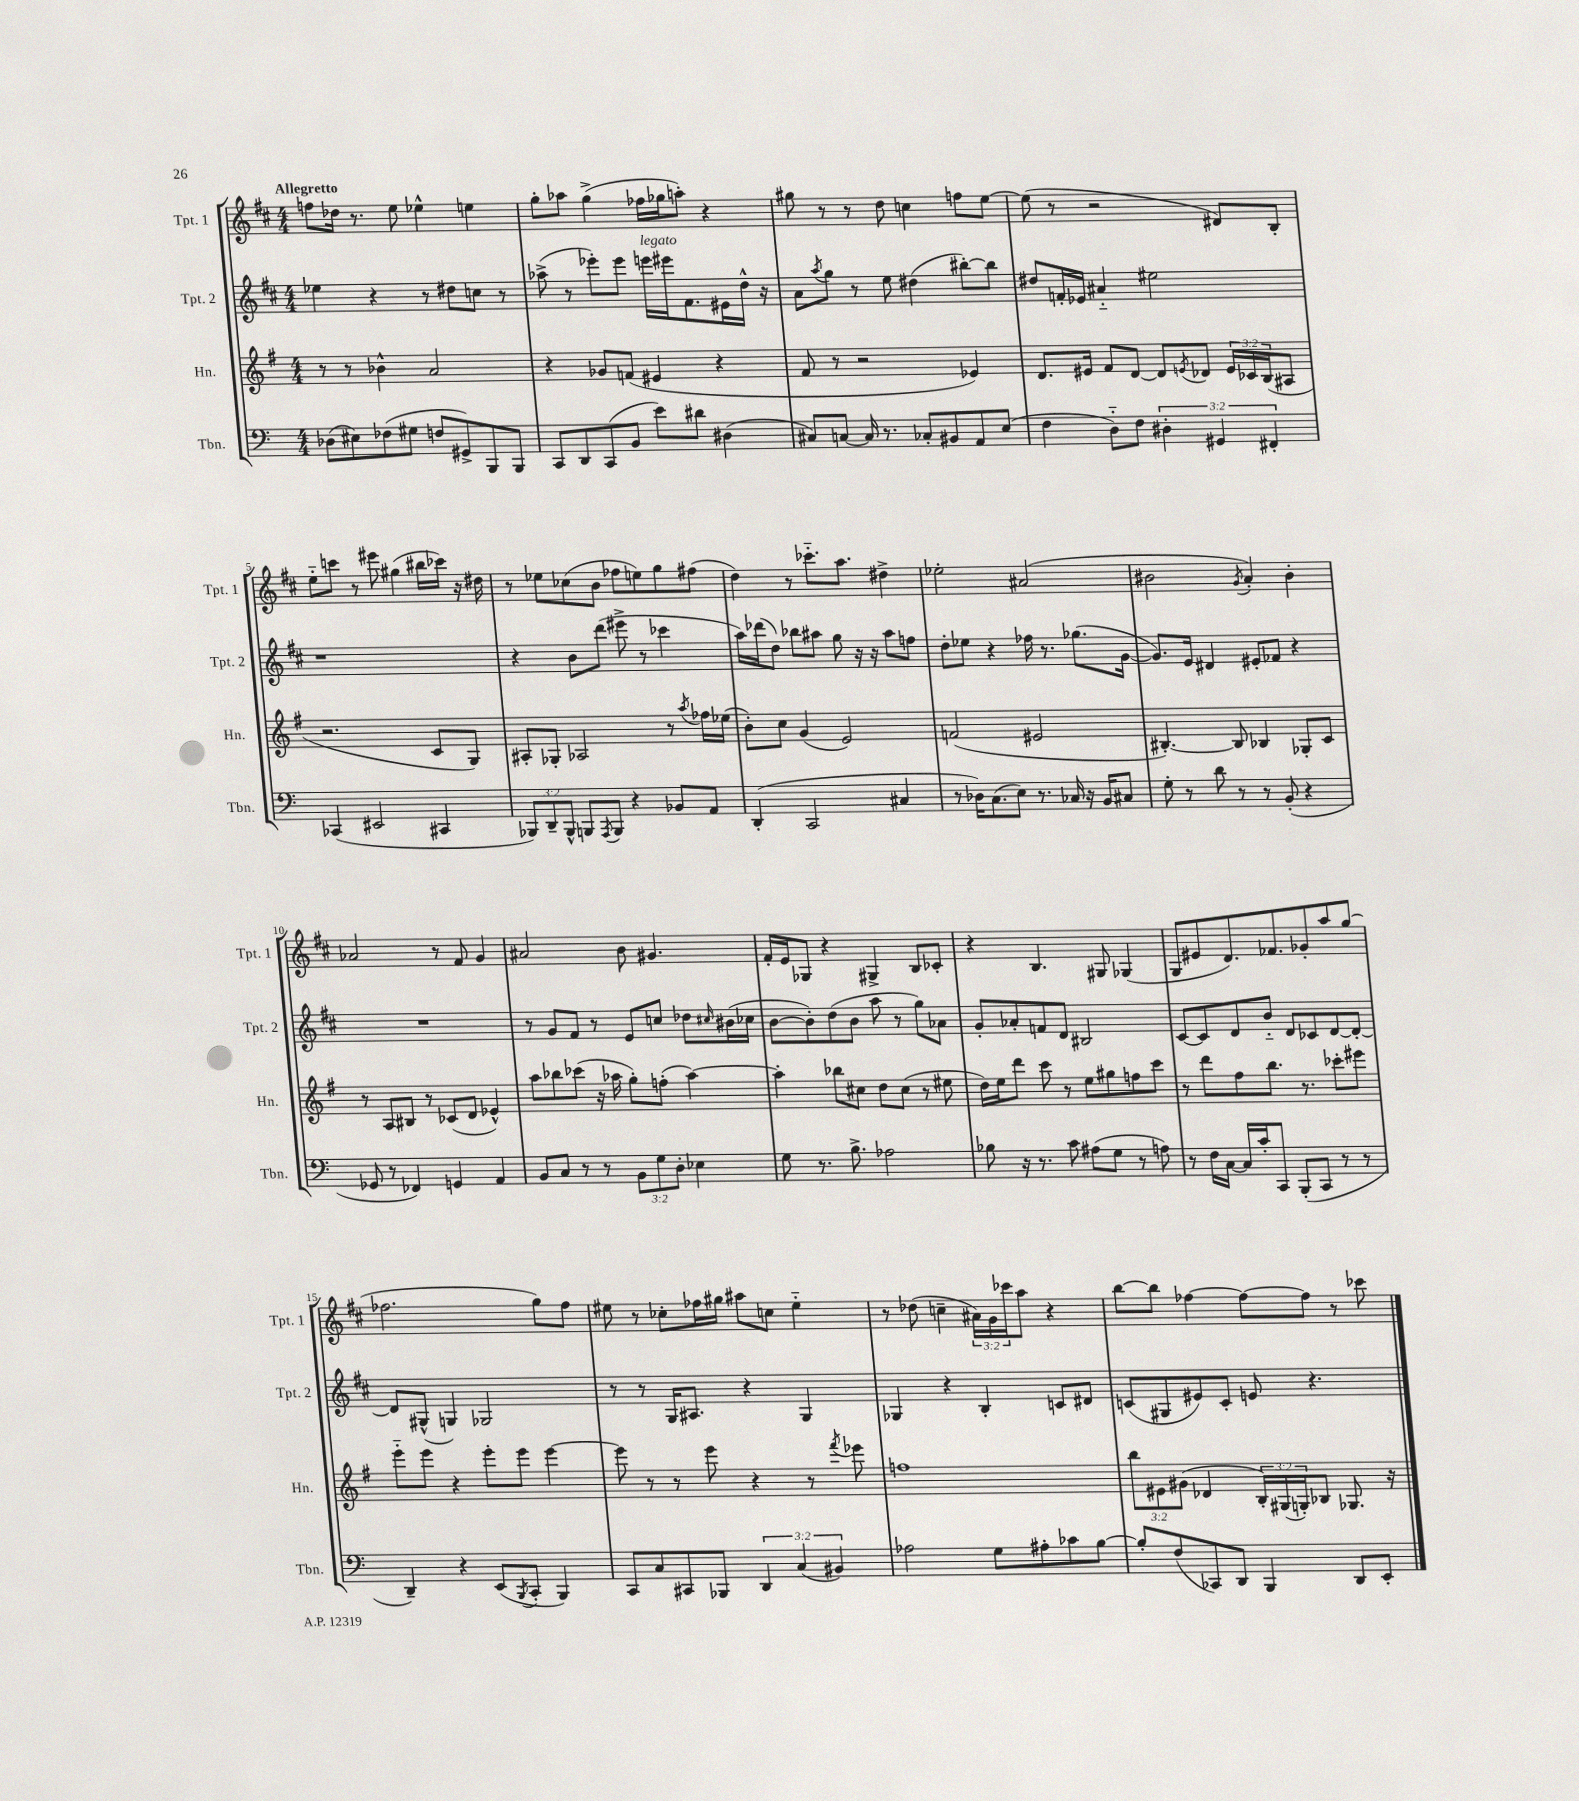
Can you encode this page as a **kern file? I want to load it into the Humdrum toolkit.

**kern	**kern	**kern	**kern
*part4	*part3	*part2	*part1
*staff4	*staff3	*staff2	*staff1
*I"Tbn.	*I"Hn.	*I"Tpt. 2	*I"Tpt. 1
*I'Tbn.	*I'Hn.	*I'Tpt. 2	*I'Tpt. 1
*clefF4	*clefG2	*clefG2	*clefG2
*k[]	*k[f#]	*k[f#c#]	*k[f#c#]
*M4/4	*M4/4	*M4/4	*M4/4
=1	=1	=1	=1
!	!	!	!LO:TX:a:B:t=Allegretto
(8D-X\L	8r	4ee-X\	8ffn\L
8E#X\)	8r	.	16dd-X\Jk
.	.	.	8.r
(8F-X\	4b-X^^\	4r	.
8G#X\J	.	.	8ee\
8Fn/L	2a/	8r	4ee-X^^\
8GG#X^/)	.	8dd#X\L	.
8BBB/	.	8ccn\J	4een\
8BBB/J	.	8r	.
=2	=2	=2	=2
8CC/L	4r	(8aa-X^\	8gg'\L
8DD/	.	8r	8aa-X\J
(8CC/	8g-X/L	8eee-X'\L)	(4gg^\
8BB/J	(8fn/J	8eee-\J	.
!	!	!LO:TX:a:i:t=legato	!
8e\L)	4e#X/	16eeen\LL	16ff-X\LL
.	.	16eee#X\J	16gg-X\J
8d#X\J	.	8.f#\	8aan'\J)
(4D#X\	4r	.	4r
.	.	16e#X\L	.
.	.	16dd^^\JJ	.
.	.	16r	.
=3	=3	=3	=3
8C#X/L)	8f#/	8a\L	8gg#X\
.	.	8qaa/	.
[8Cn/J	8r	8gg\J	8r
16C/]	2r	8r	8r
8.r	.	.	.
.	.	8ee\	8dd\
8C-X'/L	.	(4dd#X\	4ccn\
8BB#X/	.	.	.
8AA/	4e-X/)	[8bb#X'\L)	8ffn\L
(8E/J	.	8bb#\J]	[8ee\J
=4	=4	=4	=4
4F\	8.d/L	8dd#X/L	(8ee\]
.	.	16fn'/L	8r
.	16e#X/Jk	16e-X/JJ	.
8D\L)	8f#/L	4a#X/	2r
8F\J	[8d/J	.	.
6D#X'\	8d/L]	2ee#X\	.
.	8qen/	.	.
.	8d-X/J	.	.
6GG#X/	.	.	.
.	24e/LL	.	8d#X/L)
.	24c-X/	.	.
6FF#X'/	(24B/J	.	.
.	8A#X/J	.	8B'/J
!!LO:LB:g=z
=5	=5	=5	=5
(4CC-X/	2.r	1r	8ee\L
.	.	.	8cccn\J
2EE#X/	.	.	8r
.	.	.	8eee#X\
.	.	.	(4gg#X\
4CC#X/	8c/L	.	16bb#X\LL
.	.	.	16ccc-X\JJ)
.	8G/J)	.	16r
.	.	.	16dd#X\
=6	=6	=6	=6
12BBB-X/L)	8A#X'/L	4r	8r
12DD~/	.	.	.
.	8G-X'/J	.	8ee-X\L
12BBB-^^/J	.	.	.
8BBBn/L	2A-X/	8b\L	(8cc-X\
8qAAA/	.	.	.
8BBB/J	.	(8ddd\J	8b\J
4r	.	8eee#X^\	8ff-X\L
.	.	8r	8een\)
8BB-X/L	8r	4ccc-X\	8gg\
.	8qaa/	.	.
8AA/J	16ff-X\LL	.	(8ff#X\J
.	(16ee-X\JJ	.	.
=7	=7	=7	=7
(4DD'/	8b'\L)	16aa\LL)	4dd\)
.	.	(16ddd-X\J	.
.	8cc\J	8dd\J)	.
2CC/	(4g/	8bb-X\L	8r
.	.	8aa#X\J	8.ccc-X\L
.	2e/)	8gg\	.
.	.	.	8.aa\J
.	.	16r	.
.	.	16r	.
4C#X/	.	8aa#\L	4dd#X^\
.	.	8ffn\J	.
=8	=8	=8	=8
8r	(2fn/	8dd'\L	2ee-X'\
16D-X\KL)	.	8ee-X\J	.
(8.C\	.	.	.
.	.	4r	.
8E\J)	.	.	.
8.r	2e#X/	16ff-X\	(2a#X/
.	.	8.r	.
16C-X/	.	.	.
16r	.	(8.gg-X\L	.
16BB/KL	.	.	.
8C#X/J	.	.	.
.	.	[16g\Jk	.
=9	=9	=9	=9
8G'\	[4.B#X'/)	8.g/L])	2b#X\
8r	.	.	.
.	.	16e/Jk	.
8d\	.	4d#X/	.
8r	8B#/]	.	.
.	.	.	8qg/
8r	4B-X/	8e#X'/L	4a'/)
(8BB'/	.	8f-X/J	.
4r	8G-X'/L	4r	4b#'\
.	8c/J	.	.
!!LO:LB:g=z
=10	=10	=10	=10
8GG-X/	8r	1r	2a-X/
8r	8A/L	.	.
4FF-X/)	8B#X/J	.	.
.	8r	.	.
4GGn/	(8c-X/L	.	8r
.	8d/J	.	8f#/
4AA/	4e-X^^/)	.	4g/
=11	=11	=11	=11
8BB/L	8aa\L	8r	2a#X/
8C/J	8bb-X\	8g/L	.
8r	(8ccc-X\J	8f#/J	.
8r	16r	8r	.
.	16aa-X\	.	.
12BB\L	8gg'\L)	8e/L	8b\
12G\	.	.	.
.	(8ffn'\J	8ccn/J	4.g#X/
12D'\J	.	.	.
4E-X\	[4aa-\)	8dd-X\L	.
.	.	16qqcc#X/	.
.	.	(16b#X\L	.
.	.	16cc-X\JJ	.
=12	=12	=12	=12
8G\	4aa-'\]	[8b\L	16f#'/LL
.	.	.	16e/J
8.r	.	8b'\])	8G-X/J
.	8bb-X\L	(8dd\	4r
8.B^\	.	.	.
.	8cc#X\J	8b\J	.
2A-X\	8dd\L	8aa\	4G#X^/
.	(8cc#\J	8r	.
.	8r	8gg\L)	8B/L
.	8ee#X\	8a-X\J	8c-X'/J
=13	=13	=13	=13
8B-X\	16dd\LL)	8g'/L	4r
.	16ee\J	.	.
16r	8ddd\J	8a-X'/	.
8.r	.	.	.
.	8ccc\	8fn/	4.B/
8c\	8r	8d/J	.
(8A#X\L	8ee\L	2B#X/	.
8G\J	8gg#X\	.	8G#X/
8r	8ffn\	.	(4G-X/
8An\)	8ccc\J	.	.
=14	=14	=14	=14
8r	8r	[8c#/L	8G/L
16F\LL	8ddd\L	8c#/]	8e#X/
[16C\JJ	.	.	.
16C/LL]	8ff#\	8d/	8.d/)
16c'/J	.	.	.
8CC/J	8.bb\J	8b/J	.
.	.	.	8.f-X/
(8BBB'/L	.	8d/L	.
.	8.r	.	.
8CC/J	.	8c-X/	8g-X'/
8r	8ccc-X'\L	[8d/	8aa/
8r	8eee#X\J	8d'/J_	(8gg/J
!!LO:LB:g=z
=15	=15	=15	=15
4DD~/)	8eee\L	8d/L]	2.ff-X\
.	8eee\J	(8G#X^^/J	.
4r	4r	4Gn/)	.
(8EE/L	8eee'\L	2G-X/	.
8qBBB/	.	.	.
8CC'/J	8eee\J	.	.
4BBB/)	[4eee\	.	8gg\L)
.	.	.	8ff-\J
=16	=16	=16	=16
8CC/L	8eee\]	8r	8ee#X\
8C/	8r	8r	8r
8CC#X/	8r	16G/KL	8cc-X'\L
.	.	8.A#X/J	.
8BBB-X/J	8eee\	.	16ff-X\L
.	.	.	16gg#X\JJ
6DD/	4r	4r	8aa#X\L
.	.	.	8ccn\J
(6C/	.	.	.
.	8r	4G/	4ee#\
6BB#X/)	.	.	.
.	8qfff#/	.	.
.	8eee-X\	.	.
=17	=17	=17	=17
2A-X\	1ffn	4G-X/	8r
.	.	.	(8dd-X\
.	.	4r	4ccn~\
8G\L	.	4B'/	24a#X\LL)
.	.	.	24g\
.	.	.	24ccc-X\J
8A#X'\	.	.	8aa\J
8c-X\	.	8cn/L	4r
[8B\J	.	8d#X/J	.
=18	=18	=18	=18
8B'/L]	12bb\L	(8cn/L	[8bb\L
.	12e#X\	.	.
(8F/	.	8G#X/	8bb\J]
.	(12g#X\J	.	.
8CC-X/)	4d-X/	8e#X/)	[4ff-X\
8DD/J	.	8c'/J	.
4BBB/	24B'/LL)	8en/	8ff-\L_
.	(24G#X/	.	.
.	24Gn'/J)	.	.
.	8B-X/J	4.r	8ff-\J]
8DD/L	8.G-X/	.	8r
8EE'/J	.	.	8ccc-X\
.	16r	.	.
==	==	==	==
*-	*-	*-	*-
